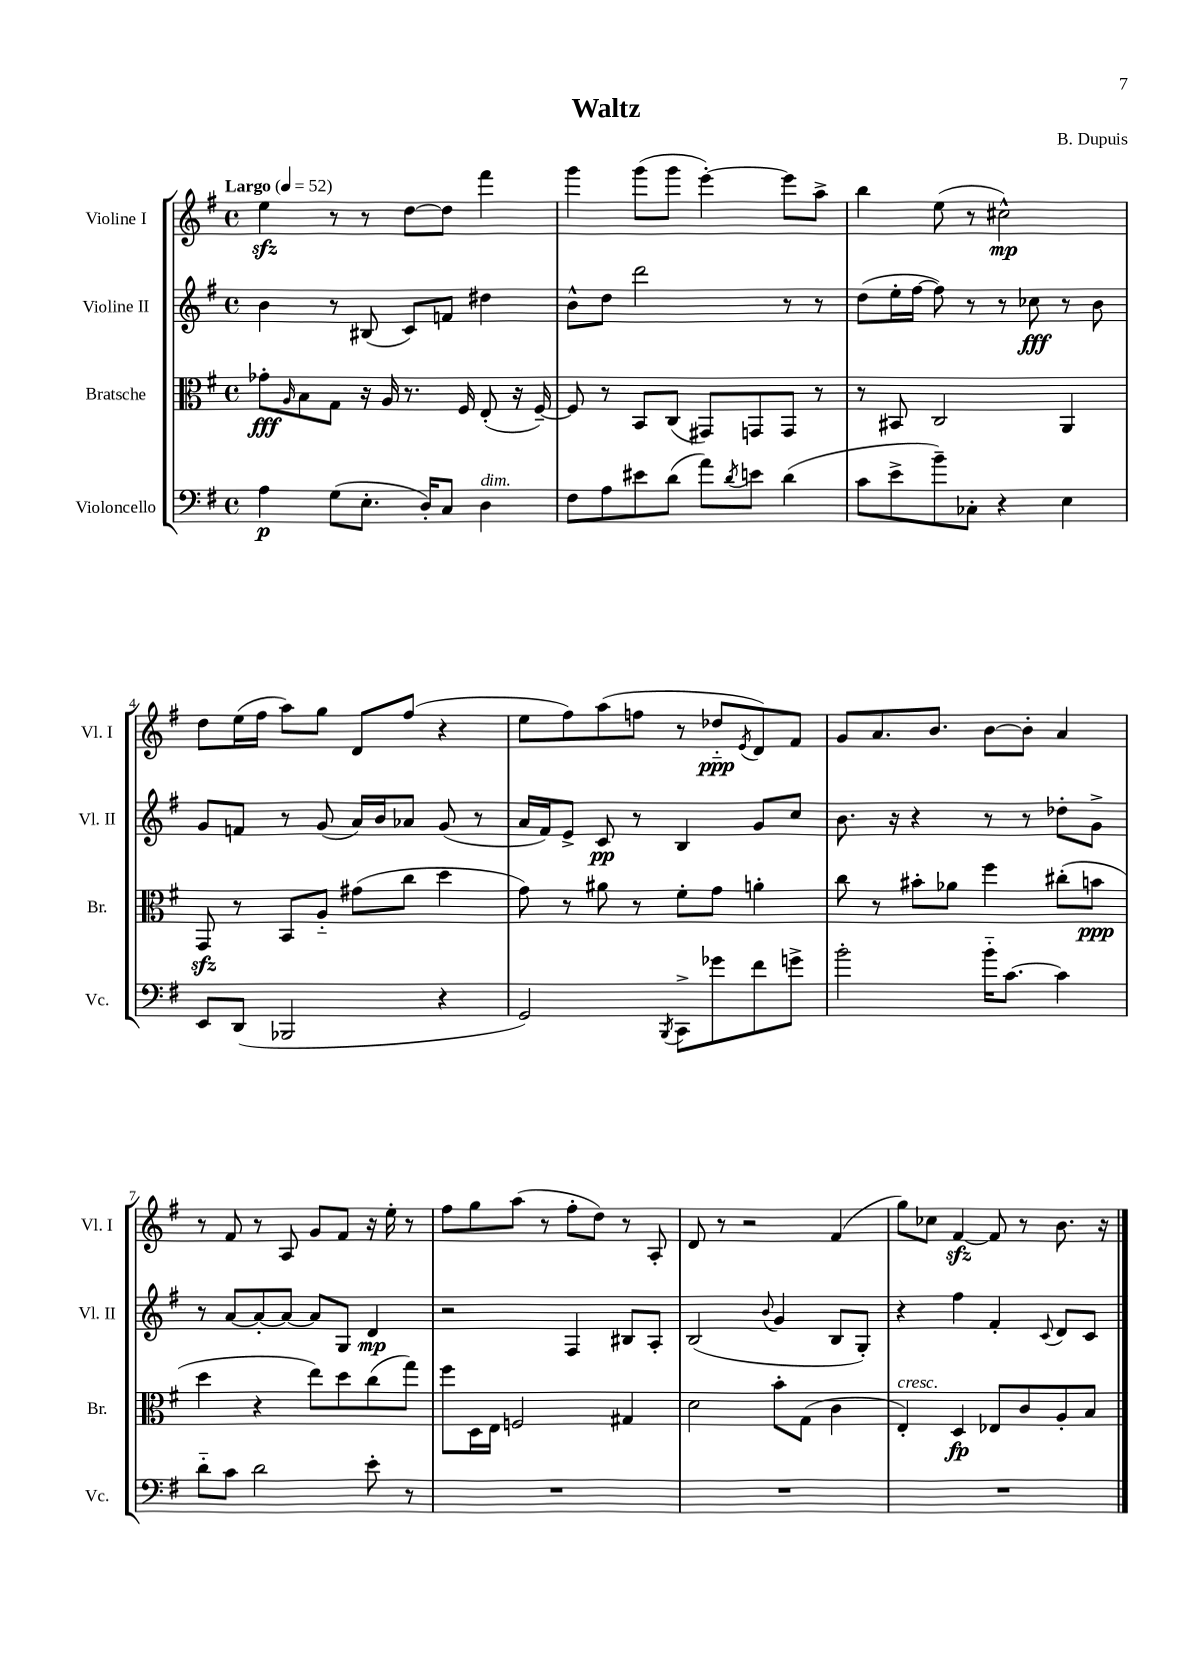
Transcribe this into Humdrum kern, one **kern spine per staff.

**kern	**dynam	**kern	**dynam	**kern	**dynam	**kern	**dynam
*part4	*part4	*part3	*part3	*part2	*part2	*part1	*part1
*staff4	*staff4	*staff3	*staff3	*staff2	*staff2	*staff1	*staff1
*I"Violoncello	*	*I"Bratsche	*	*I"Violine II	*	*I"Violine I	*
*I'Vc.	*	*I'Br.	*	*I'Vl. II	*	*I'Vl. I	*
*clefF4	*	*clefC3	*	*clefG2	*	*clefG2	*
*k[f#]	*	*k[f#]	*	*k[f#]	*	*k[f#]	*
*M4/4	*	*M4/4	*	*M4/4	*	*M4/4	*
*met(c)	*	*met(c)	*	*met(c)	*	*met(c)	*
*MM52	*	*MM52	*	*MM52	*	*MM52	*
=1	=1	=1	=1	=1	=1	=1	=1
!	!	!	!	!	!	!LO:TX:a:B:t=Largo	!
4A\	p	8g-X'\L	fff	4b\	.	4eezz\	.
.	.	16qqA/	.	.	.	.	.
.	.	8B\	.	.	.	.	.
(8G\L	.	8G\J	.	8r	.	8r	.
8.E'\J	.	16r	.	(8B#X/	.	8r	.
.	.	16A/	.	.	.	.	.
.	.	8.r	.	8c/L)	.	[8dd\L	.
16D'/KL)	.	.	.	.	.	.	.
8C/J	.	.	.	8fn/J	.	8dd\J]	.
.	.	16F#/	.	.	.	.	.
!LO:TX:a:i:t=dim.	!	!	!	!	!	!	!
4D\	.	(8E'/	.	4dd#X\	.	4fff#\	.
.	.	16r	.	.	.	.	.
.	.	[16F#~/)	.	.	.	.	.
=2	=2	=2	=2	=2	=2	=2	=2
8F#\L	.	8F#/]	.	8b^^\L	.	4ggg\	.
8A\	.	8r	.	8dd\J	.	.	.
8e#X\	.	8BB/L	.	2ddd\	.	(8ggg\L	.
(8d\J	.	(8C/J	.	.	.	8ggg\J	.
8a\L)	.	8GG#X/L)	.	.	.	[4eee'\)	.
8qd/	.	.	.	.	.	.	.
8en\J	.	8GGn/	.	.	.	.	.
(4d\	.	8GG/J	.	8r	.	8eee\L]	.
.	.	8r	.	8r	.	8aa^\J	.
=3	=3	=3	=3	=3	=3	=3	=3
8c\L	.	8r	.	(8dd\L	.	4bb\	.
8e^\	.	8BB#X/	.	16ee'\L	.	.	.
.	.	.	.	[16ff#\JJ	.	.	.
8b~\)	.	2C/	.	8ff#\])	.	(8ee\	.
8C-X'\J	.	.	.	8r	.	8r	.
4r	.	.	.	8r	.	2cc#X^^\)	mp
.	.	.	.	8cc-X\	fff	.	.
4E\	.	4AA/	.	8r	.	.	.
.	.	.	.	8b\	.	.	.
!!LO:LB:g=z
=4	=4	=4	=4	=4	=4	=4	=4
8EE/L	.	8GGzz/	.	8g/L	.	8dd\L	.
(8DD/J	.	8r	.	8fn/J	.	(16ee\L	.
.	.	.	.	.	.	16ff#\JJ	.
2BBB-X/	.	8BB/L	.	8r	.	8aa\L)	.
.	.	8A/J	.	(8g/	.	8gg\J	.
.	.	(8g#X\L	.	16a/LL)	.	8d/L	.
.	.	.	.	16b/J	.	.	.
.	.	8cc\J	.	8a-X/J	.	(8ff#/J	.
4r	.	4dd\	.	(8g/	.	4r	.
.	.	.	.	8r	.	.	.
=5	=5	=5	=5	=5	=5	=5	=5
2GG/)	.	8g\)	.	16a/LL	.	8ee\L	.
.	.	.	.	16f#/J)	.	.	.
.	.	8r	.	8e^/J	.	8ff#\)	.
.	.	8a#X\	.	8c/	pp	(8aa\	.
.	.	8r	.	8r	.	8ffn\J	.
8qBBB/	.	.	.	.	.	.	.
8CC^\L	.	8f#'\L	.	4B/	.	8r	.
8g-X\	.	8g\J	.	.	.	8dd-X/L	ppp
.	.	.	.	.	.	8qe/	.
8f#\	.	4an'\	.	8g/L	.	8d/)	.
8gn^\J	.	.	.	8cc/J	.	8f#/J	.
=6	=6	=6	=6	=6	=6	=6	=6
2b'\	.	8cc\	.	8.b\	.	8g/L	.
.	.	8r	.	.	.	8.a/	.
.	.	.	.	16r	.	.	.
.	.	8b#X'\L	.	4r	.	.	.
.	.	.	.	.	.	8.b/J	.
.	.	8a-X\J	.	.	.	.	.
16b\KL	.	4ff#\	.	8r	.	[8b\L	.
[8.c\J	.	.	.	.	.	.	.
.	.	.	.	8r	.	8b'\J]	.
4c\]	.	(8cc#X'\L	.	8dd-X'\L	.	4a/	.
.	.	8bn\J	ppp	8g^\J	.	.	.
!!LO:LB:g=z
=7	=7	=7	=7	=7	=7	=7	=7
8d\L	.	4dd\	.	8r	.	8r	.
8c\J	.	.	.	[8a/L	.	8f#/	.
2d\	.	4r	.	8a'/_	.	8r	.
.	.	.	.	8a/J_	.	8A/	.
.	.	8ee\L)	.	8a/L]	.	8g/L	.
.	.	8dd\	.	8G/J	.	8f#/J	.
8e'\	.	(8cc\	.	4d/	mp	16r	.
.	.	.	.	.	.	16ee'\	.
8r	.	8gg\J)	.	.	.	8r	.
=8	=8	=8	=8	=8	=8	=8	=8
1r	.	8ff#\L	.	2r	.	8ff#\L	.
.	.	16D\L	.	.	.	8gg\	.
.	.	16E\JJ	.	.	.	.	.
.	.	2Fn/	.	.	.	(8aa\J	.
.	.	.	.	.	.	8r	.
.	.	.	.	4F#/	.	8ff#'\L	.
.	.	.	.	.	.	8dd\J)	.
.	.	4G#X/	.	8B#X/L	.	8r	.
.	.	.	.	8A'/J	.	8A'/	.
=9	=9	=9	=9	=9	=9	=9	=9
1r	.	2d\	.	(2B/	.	8d/	.
.	.	.	.	.	.	8r	.
.	.	.	.	.	.	2r	.
.	.	.	.	8qqb/	.	.	.
.	.	8b'\L	.	4g/	.	.	.
.	.	(8G\J	.	.	.	.	.
.	.	4c\	.	8B/L	.	(4f#/	.
.	.	.	.	8G'/J)	.	.	.
=10	=10	=10	=10	=10	=10	=10	=10
!	!	!LO:TX:a:i:t=cresc.	!	!	!	!	!
1r	.	4E'/)	.	4r	.	8gg\L)	.
.	.	.	.	.	.	8cc-X\J	.
.	.	4D/	fp	4ff#\	.	[4f#zz/	.
.	.	8E-X/L	.	4f#'/	.	8f#/]	.
.	.	8c/	.	.	.	8r	.
.	.	.	.	8qqc/	.	.	.
.	.	8A'/	.	8d/L	.	8.b\	.
.	.	8B/J	.	8c/J	.	.	.
.	.	.	.	.	.	16r	.
==	==	==	==	==	==	==	==
*-	*-	*-	*-	*-	*-	*-	*-
